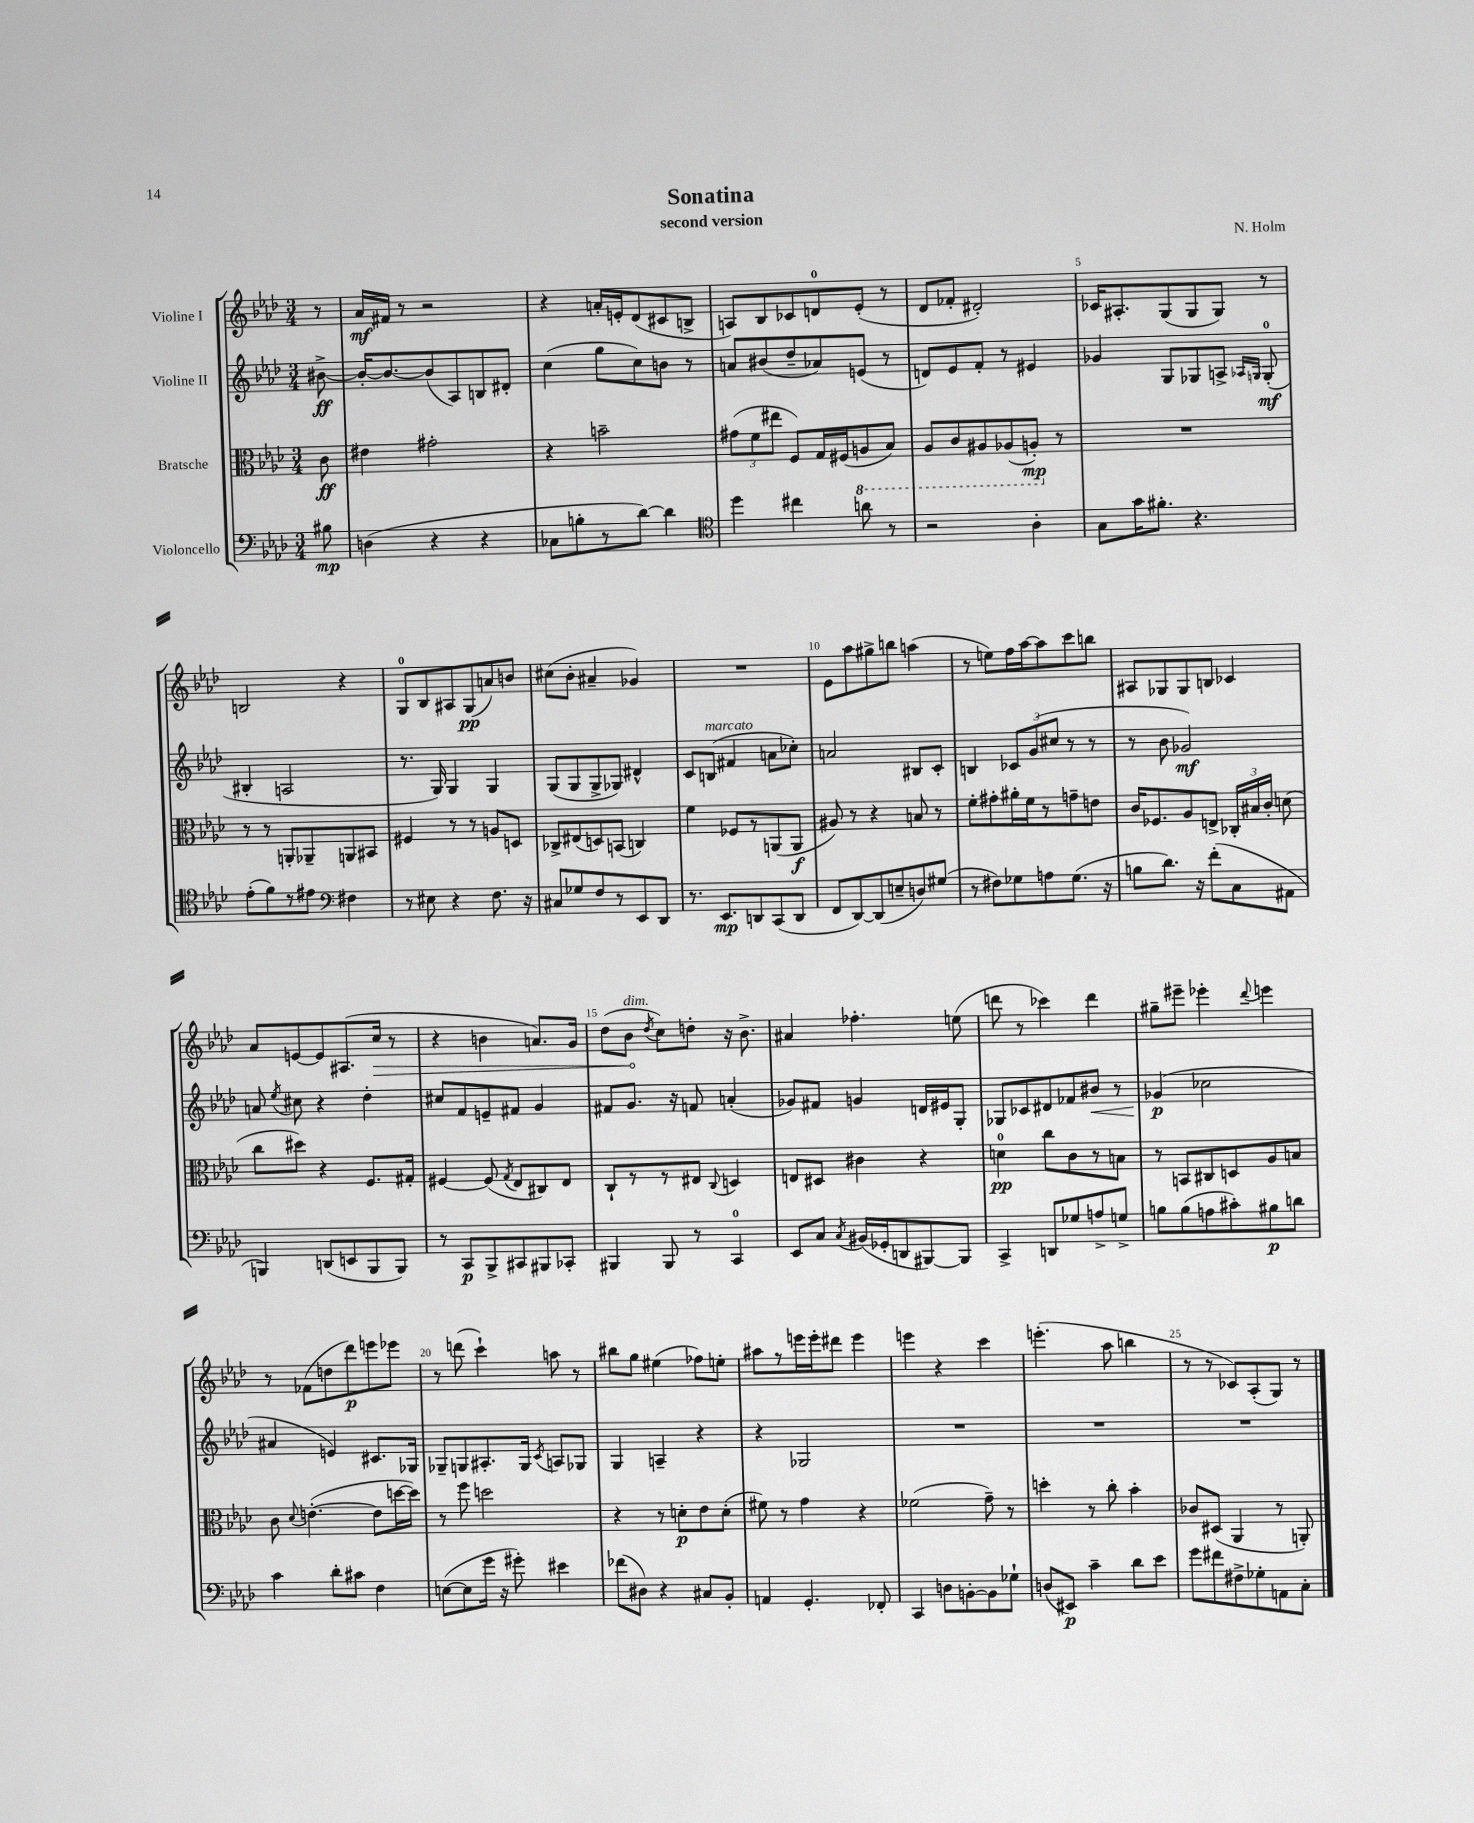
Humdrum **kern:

**kern	**dynam	**kern	**dynam	**kern	**dynam	**kern	**dynam
*part4	*part4	*part3	*part3	*part2	*part2	*part1	*part1
*staff4	*staff4	*staff3	*staff3	*staff2	*staff2	*staff1	*staff1
*I"Violoncello	*	*I"Bratsche	*	*I"Violine II	*	*I"Violine I	*
*clefF4	*	*clefC3	*	*clefG2	*	*clefG2	*
*k[b-e-a-d-]	*	*k[b-e-a-d-]	*	*k[b-e-a-d-]	*	*k[b-e-a-d-]	*
*M3/4	*	*M3/4	*	*M3/4	*	*M3/4	*
=	=	=	=	=	=	=	=
8B#X\	mp	8c\	ff	[8b#X^\	ff	8r	.
=1	=1	=1	=1	=1	=1	=1	=1
(4Dn\	.	4e#X\	.	16b#'/KL_	.	16a-/LL	mf
.	.	.	.	8.b#/_	.	16f#X/JJ	.
.	.	.	.	.	.	8r	.
4r	.	2g#X'\	.	(8b#/]	.	2r	.
.	.	.	.	8A-/)	.	.	.
4r	.	.	.	8Bn/	.	.	.
.	.	.	.	8d#X'/J	.	.	.
=2	=2	=2	=2	=2	=2	=2	=2
8C-X\L	.	4r	.	(4cc\	.	4r	.
8Bn'\	.	.	.	.	.	.	.
8r	.	2bn~\	.	8gg\L	.	16an'/LL	.
.	.	.	.	.	.	16en'/J	.
[8d-\J)	.	.	.	8cc\)	.	(8d-/	.
4d-\]	.	.	.	8bn\J	.	8c#X/	.
.	.	.	.	8r	.	8Bn^/J	.
=3	=3	=3	=3	=3	=3	=3	=3
*clefC4	*	*	*	*	*	*	*
4dd-\	.	(12g#X\L	.	8an/L	.	8An/L)	.
.	.	12f\	.	.	.	.	.
.	.	.	.	(8b#X/	.	8B-/	.
.	.	12ee#X\J	.	.	.	.	.
4cc#X\	.	8F/L)	.	8dd-~/	.	8c-X/	.
.	.	16G/L	.	8a-X/)	.	8dn/	.
.	.	(16F#X/J	.	.	.	.	.
*	*	*8ba	*	*	*	*	*
8an\	.	8AAn/	.	(8en/J	.	(8e-'/J	.
8r	.	8BB-/J)	.	8r	.	8r	.
=4	=4	=4	=4	=4	=4	=4	=4
2r	.	8AA-/L	.	8dn/L)	.	8d-/L	.
.	.	8C/	.	8e-/	.	8f-X'/J	.
.	.	8AA#X/	.	8f'/J	.	2d#X'/)	.
.	.	(8AA-X/	.	8r	.	.	.
4A-'\	.	8AAn'/J)	mp	4e#X/	.	.	.
*	*	*X8ba	*	*	*	*	*
.	.	8r	.	.	.	.	.
=5	=5	=5	=5	=5	=5	=5	=5
8G\L	.	2.r	.	4g-X/	.	16c-X/KL	.
.	.	.	.	.	.	8.A#X'/	.
16g\K	.	.	.	.	.	.	.
8.f#X'\J	.	.	.	.	.	.	.
.	.	.	.	8G/L	.	(8G/	.
4.r	.	.	.	8G-X/	.	8G/	.
.	.	.	.	8An^/J	.	8G/J)	.
.	.	.	.	16qqA-X/LL	.	.	.
.	.	.	.	16qqGn/JJ	.	.	.
.	.	.	.	(8G'/	mf	8r	.
!!LO:LB:g=z
=6	=6	=6	=6	=6	=6	=6	=6
(8e-'\L	.	8r	.	4B#X'/	.	2Bn/	.
8f\)	.	8r	.	.	.	.	.
8r	.	8AAn'/L	.	2An/	.	.	.
8e#X\J	.	8AA-X~/	.	.	.	.	.
*clefF4	*	*	*	*	*	*	*
4F#X\	.	8AAn/	.	.	.	4r	.
.	.	8BB#X/J	.	.	.	.	.
=7	=7	=7	=7	=7	=7	=7	=7
8r	.	4F#X/	.	8.r	.	8G/L	.
8E#X\	.	.	.	.	.	8B-/	.
.	.	.	.	16G/)	.	.	.
4r	.	8r	.	4G/	.	8A#X/	.
.	.	8r	.	.	.	(8G/	pp
8.F\	.	8An/L	.	4G/	.	8an/)	.
.	.	8Dn/J	.	.	.	8bn/J	.
16r	.	.	.	.	.	.	.
=8	=8	=8	=8	=8	=8	=8	=8
8C#X/L	.	8C-X^/L	.	(8G/L	.	(8cc#X\L	.
8G-X/	.	(8E#X/	.	8G/	.	8b-'\J	.
8F/	.	8Dn/)	.	8G^/	.	4a#X~/	.
8r	.	(8BBn/J	.	8G-X/J)	.	.	.
8EE-/	.	4Cn/)	.	4d#X^^/	.	4g-X/)	.
8DD-/J	.	.	.	.	.	.	.
=9	=9	=9	=9	=9	=9	=9	=9
8.r	.	4f\	.	8c/L	.	2.r	.
!	!	!	!	!LO:TX:a:i:t=marcato	!	!	!
.	.	.	.	(8Bn/J	.	.	.
8.EE-/L	mp	.	.	.	.	.	.
.	.	8F-X/L	.	4f#X/	.	.	.
8DDn/	.	8r	.	.	.	.	.
(8CC/	.	(8AAn/	.	8an\L	.	.	.
8DD/J	.	8AA/J	f	8cc-X'\J)	.	.	.
=10	=10	=10	=10	=10	=10	=10	=10
8FF/L	.	8A#X/)	.	2an/	.	8e-\L	.
[8DD-/)	.	8r	.	.	.	8aa-\	.
(8DD-/]	.	4r	.	.	.	8gg#X^\	.
8En~/	.	.	.	.	.	8bbn\J	.
8Dn/)	.	8Bn/	.	8B#X/L	.	(4aan\	.
(8G#X/J	.	8r	.	8c'/J	.	.	.
=11	=11	=11	=11	=11	=11	=11	=11
8r	.	8f'\L	.	4Bn/	.	8r	.
8F#X\L)	.	8g#X'\	.	.	.	8een\L)	.
8G-X\	.	16a#X'\L	.	12c-X/L	.	16ff\L	.
.	.	16f\J	.	.	.	[16aa-\J	.
.	.	.	.	(12g/	.	.	.
8An\	.	8r	.	.	.	8aa-\]	.
.	.	.	.	12cc#X/J	.	.	.
(8.G-\J	.	8gn~\	.	8r	.	8ccc\	.
.	.	8en\J	.	8r	.	8bbn\J	.
16r	.	.	.	.	.	.	.
=12	=12	=12	=12	=12	=12	=12	=12
8Bn\L	.	16c/KL	.	8r	.	8A#X/L	.
.	.	8.F-X/	.	.	.	.	.
8.d-\J)	.	.	.	8b-\	.	8G-X/	.
.	.	8A-/	.	2g-X/)	mf	8G-/	.
16r	.	.	.	.	.	.	.
(8f'\L	.	8En^/J	.	.	.	8Bn/J	.
8C\	.	24C-X'/LL	.	.	.	4c-X/	.
.	.	24B#X/	.	.	.	.	.
.	.	24c'/JJ	.	.	.	.	.
8AA#X\J	.	(8dn\	.	.	.	.	.
!!LO:LB:g=z
=13	=13	=13	=13	=13	=13	=13	=13
4BBBn/)	.	8cc\L	.	8an/	.	8a-/L	.
.	.	.	.	8qee-/	.	.	.
.	.	8dd#X\J)	.	8cc#X\	.	[8en/	.
(8DDn/L	.	4r	.	4r	.	8e/]	.
8EEn/	.	.	.	.	.	(8.A#X/	.
8BBB/	.	8.F/L	.	4dd-'\	.	.	.
!	!	!	!	!	!	!	!LO:HP:b
.	.	.	.	.	.	16cc/Jk	>
8BBB/J)	.	.	.	.	.	8r	.
.	.	16G#X'/Jk	.	.	.	.	.
=14	=14	=14	=14	=14	=14	=14	=14
8r	.	[4F#X/	.	8cc#X/L	.	4r	.
8CC/L	p	.	.	8f/	.	.	.
8BBB-^/	.	(8F#/]	.	8en~/	.	4bn\	.
.	.	8qG/	.	.	.	.	.
8CC#X/	.	8E-/L	.	8f#X/J	.	.	.
8BBB#X/	.	8C#X/)	.	4g/	.	8.an/L)	.
8CC-X'/J	.	8E-/J	.	.	.	.	.
.	.	.	.	.	.	16g/Jk	.
=15	=15	=15	=15	=15	=15	=15	=15
4BBB#X/	.	8C`/L	.	8f#X/L	.	(8dd-\L	.
!	!	!	!	!	!	!LO:TX:a:i:t=dim.	!
.	.	8r	.	8.g/J	.	8b-\J	.
.	.	.	.	.	.	8qdd-/	.
8BBB#/	.	8r	.	.	.	8cc\L)	]
.	.	.	.	16r	.	.	.
8r	.	8E#X/J	.	8fn/	.	8ddn'\J	.
.	.	8qqC/	.	.	.	.	.
4CC/	.	4Dn/	.	(4an'/	.	16r	.
.	.	.	.	.	.	8.b-^\	.
=16	=16	=16	=16	=16	=16	=16	=16
8EE-/L	.	8En/L	.	8g-X/L)	.	4a#X/	.
8C/J	.	8D#X/J	.	8f#X/J	.	.	.
8qC/	.	.	.	.	.	.	.
(16BB#X/LL	.	4c#X\	.	4gn/	.	4.ff-X'\	.
16GG-X'/J	.	.	.	.	.	.	.
8DDn/	.	.	.	.	.	.	.
[8BBB#X/)	.	4r	.	16dn/LL	.	.	.
.	.	.	.	16e#X/J	.	.	.
8BBB#/J]	.	.	.	8G'/J	.	(8een\	.
=17	=17	=17	=17	=17	=17	=17	=17
4CC^/	.	4dn\	pp	8G-X/L	.	8dddn\	.
.	.	.	.	8c-X/	.	8r	.
8DDn/L	.	8cc\L	.	8d#X/	.	4ccc-X\)	.
8G-X/	.	8c\	.	8f-X/	.	.	.
!	!	!	!	!	!LO:HP:b	!	!
8An^/	.	8r	.	8b#X/J	<	4ddd\	.
8Gn^/J	.	8Bn\J	.	8r	.	.	.
=18	=18	=18	=18	=18	=18	=18	=18
8Bn\L	.	8r	.	(4g-X/	p	8gg#X~\L	.
(8B\	.	8BBn/L	.	.	.	8eee#X~\J	.
8An\	.	8C#X/	.	2cc-X\	[	4eee-X'\	.
8c#X'\)	.	8Dn/	.	.	.	.	.
.	.	.	.	.	.	8qqddd-/	.
8B#X\	p	8A-/	.	.	.	4eeen\	.
8dn\J	.	8Bn/J	.	.	.	.	.
!!LO:LB:g=z
=19	=19	=19	=19	=19	=19	=19	=19
4c\	.	8c\	.	4a#X/	.	8r	.
.	.	8qqd-/	.	.	.	.	.
.	.	([4.en'\	.	.	.	(8f-X\L	.
8d-'\L	.	.	.	4en/)	.	8ddn\	.
8c#X\J	.	.	.	.	.	8ddd-\)	p
4F\	.	8e\L]	.	8.c#X/L	.	8eeen\	.
.	.	[16ddn\L	.	.	.	8eee-X\J	.
.	.	16dd\JJ])	.	16G-X/Jk	.	.	.
=20	=20	=20	=20	=20	=20	=20	=20
([8En\L	.	8r	.	8G-X~/L	.	8r	.
8E\]	.	8ff\	.	8Gn/	.	(8dddn\	.
16g\Jk	.	2ddn\	.	8.A#X'/	.	4ccc`\)	.
16r	.	.	.	.	.	.	.
8g#X'\)	.	.	.	.	.	.	.
.	.	.	.	16G/Jk	.	.	.
.	.	.	.	8qc/	.	.	.
4e#X\	.	.	.	8An/L	.	8aan\	.
.	.	.	.	8G-X/J	.	8r	.
=21	=21	=21	=21	=21	=21	=21	=21
(8f-X\L	.	4r	.	4G/	.	8bb#X\L	.
8D#X\J)	.	.	.	.	.	8gg\J	.
4r	.	8r	.	4An~/	.	(4ee#X\	.
.	.	8dn'\L	p	.	.	.	.
8C#X/L	.	8e-\	.	4r	.	8ff-X\L)	.
8BB-'/J	.	(8d'\J	.	.	.	8een'\J	.
=22	=22	=22	=22	=22	=22	=22	=22
4AAn/	.	8f#X\)	.	4r	.	8aa#X\L	.
.	.	8r	.	.	.	8r	.
4.GG'/	.	4g\	.	2G-X/	.	16eeen\L	.
.	.	.	.	.	.	16eee'\J	.
.	.	.	.	.	.	8ddd#X\J	.
.	.	4r	.	.	.	4eee\	.
8FF-X'/	.	.	.	.	.	.	.
=23	=23	=23	=23	=23	=23	=23	=23
4CC/	.	(2f-X\	.	2.r	.	4eeen\	.
8Dn\L	.	.	.	.	.	4r	.
[8BBn'\	.	.	.	.	.	.	.
8BB\]	.	8g~\)	.	.	.	4ccc\	.
8G-X`\J	.	8r	.	.	.	.	.
=24	=24	=24	=24	=24	=24	=24	=24
(8Dn/L	.	4ddn'\	.	2.r	.	(4.eeen'\	.
8EE#X/J)	p	.	.	.	.	.	.
4c~\	.	8r	.	.	.	.	.
.	.	8cc'\	.	.	.	8aa-\	.
8d-\L	.	4b-'\	.	.	.	4bbn\	.
8e-\J	.	.	.	.	.	.	.
=25	=25	=25	=25	=25	=25	=25	=25
8g\L	.	8c-X/L	.	2.r	.	8r	.
8f#X\	.	(8D#X/J	.	.	.	8r	.
8F#X^\	.	4AA-/	.	.	.	8c-X/L)	.
8G-X'\	.	.	.	.	.	(8A-'/	.
8AAn\	.	8r	.	.	.	8G/J)	.
8C'\J	.	8AAn'/)	.	.	.	8r	.
==	==	==	==	==	==	==	==
*-	*-	*-	*-	*-	*-	*-	*-
